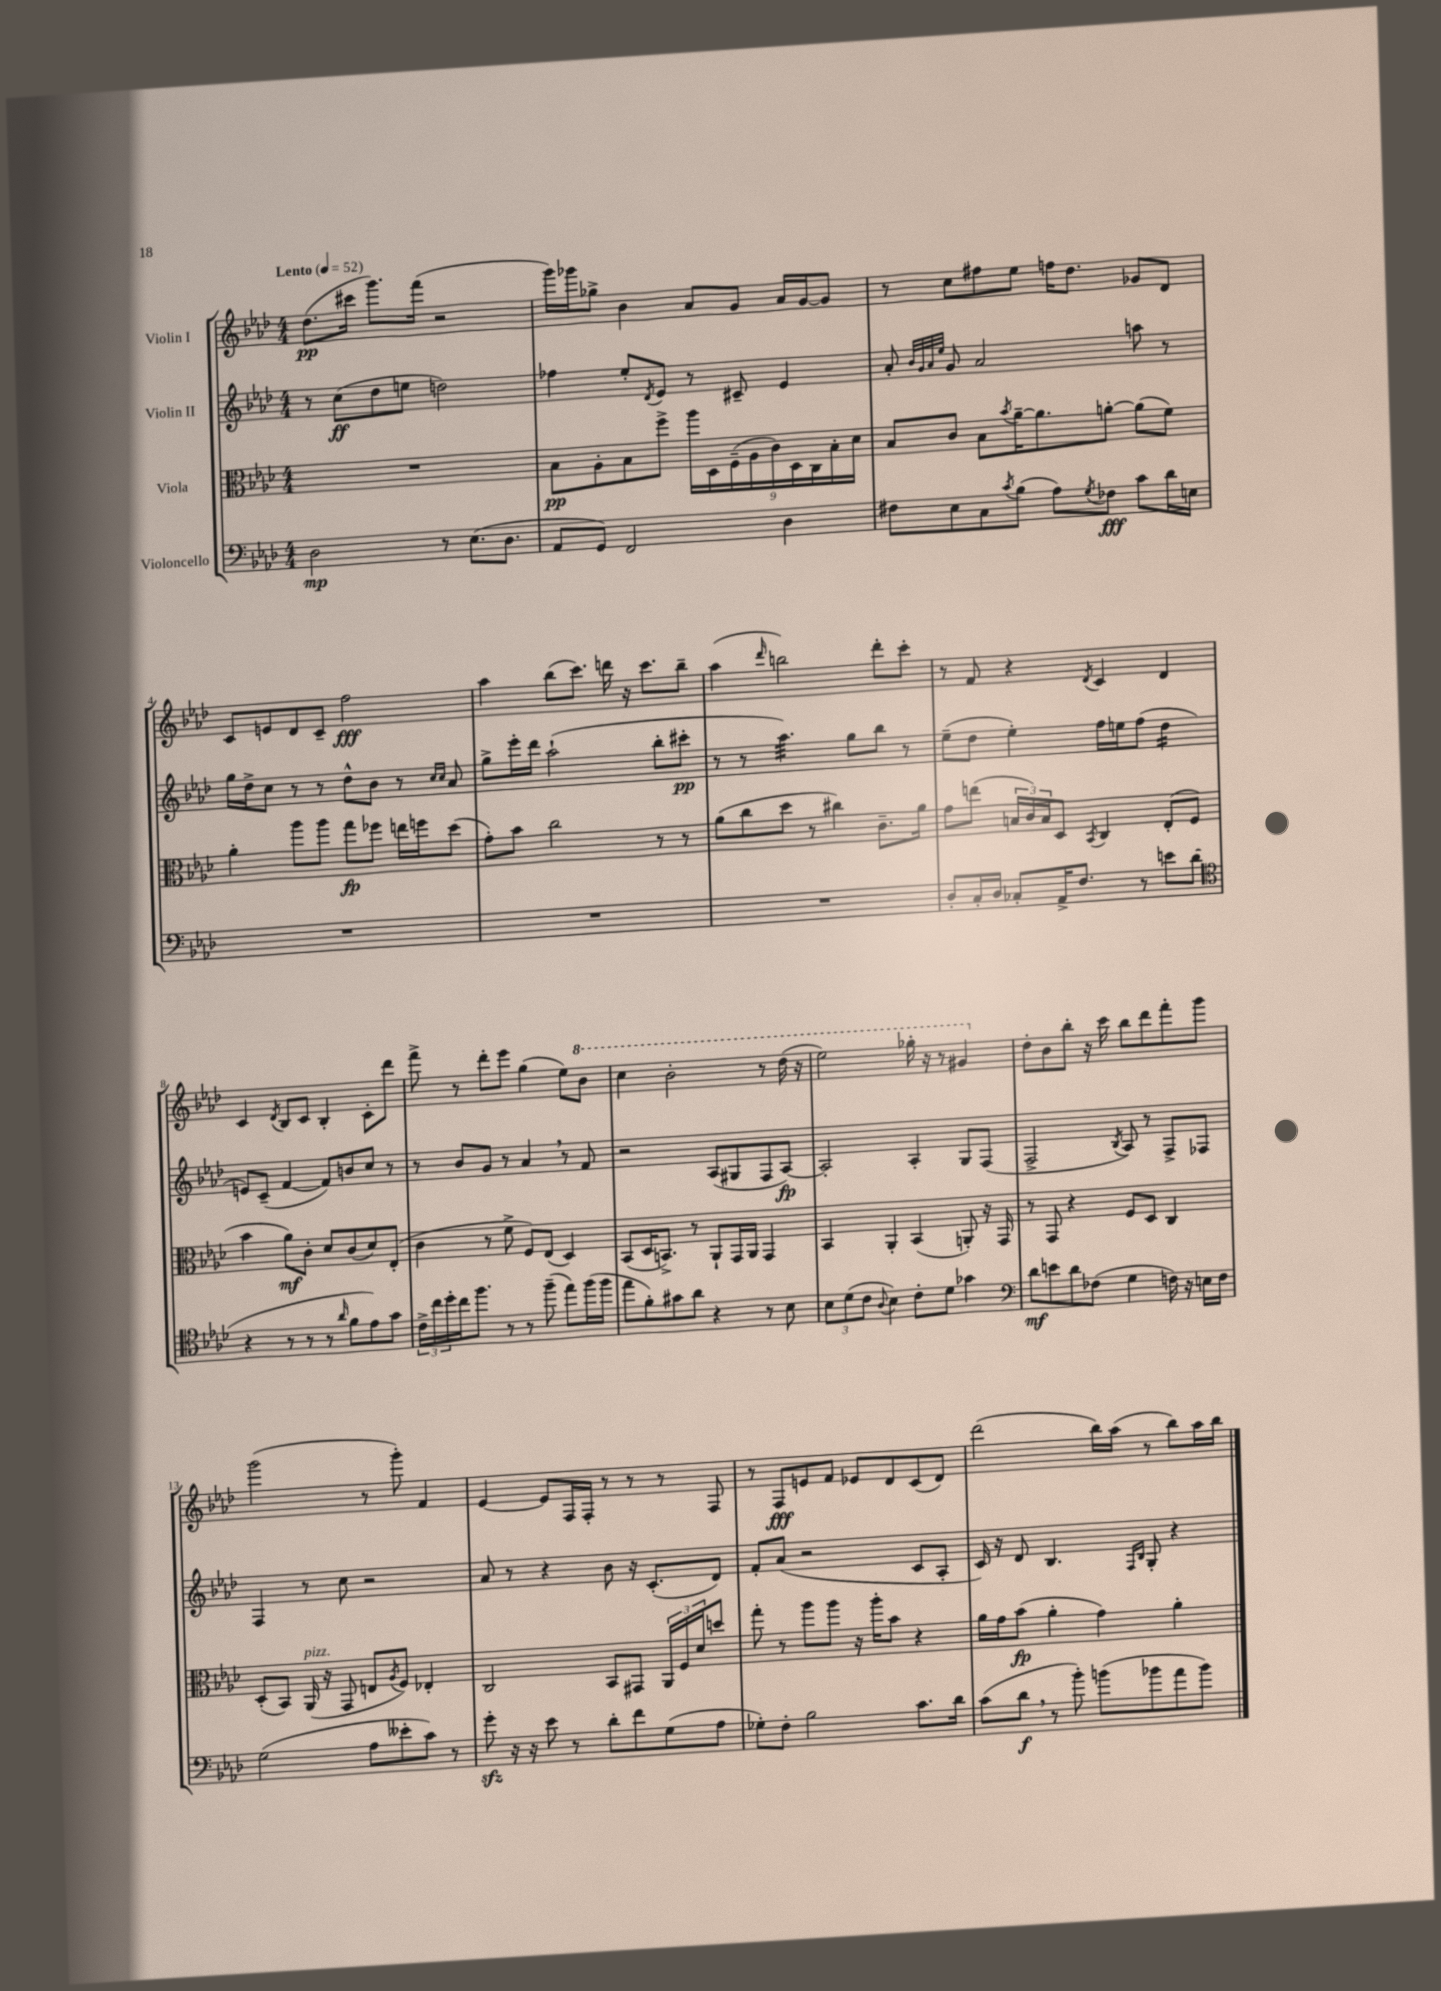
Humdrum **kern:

**kern	**kern	**kern	**kern
*staff4	*staff3	*staff2	*staff1
*clefF4	*clefC3	*clefG2	*clefG2
*k[b-e-a-d-]	*k[b-e-a-d-]	*k[b-e-a-d-]	*k[b-e-a-d-]
*M4/4	*M4/4	*M4/4	*M4/4
*MM52	*MM52	*MM52	*MM52
2D-	1r	8r	(8.dd-
.	.	(8cc	.
.	.	.	16ccc#
.	.	8dd-	8.ggg)
.	.	8ee	.
.	.	.	(16fff
8r	.	2dd)	2r
(8.E-	.	.	.
8.D-	.	.	.
=	=	=	=
8AA-	8B-	4ff-	16ggg)
.	.	.	16ggg-
8GG)	8A-'	.	8gg-^
2FF	8B-	8ee-'	4b-
.	.	8qd-	.
.	8ff^	8e-	.
.	18aa-	8r	8a-
.	18D-	.	.
.	(18F~	.	.
.	.	8c#~	8g
.	18A-	.	.
.	18c)	.	.
4D-	.	4e-	16a-
.	18D-	.	.
.	.	.	[16g
.	18C	.	.
.	.	.	8g]
.	18B-'	.	.
.	18d-	.	.
=	=	=	=
8F#	8B-	8a-'	8r
.	.	32qqb-	.
.	.	32qqg	.
.	.	32qqa-	.
.	.	32qqee-	.
8E-	8c	8g	8cc
8C	8B-	2a-	8ff#
8qc	8qb-	.	.
(8B-	[16a-~	.	8ee-
.	8.a-]	.	.
8A-)	.	.	16ff
.	.	.	8.dd-
8qG	.	.	.
8F-	[8a'	.	.
8c	(8a]	8aa	8g-
16d-	8f)	8r	8d-
16E	.	.	.
=	=	=	=
1r	4a-'	16gg	8c
.	.	16dd-^	.
.	.	8cc	8e
.	8aa-	8r	8d-
.	8aa-	8r	8c~
.	8gg	8dd-^^	2ff
.	8ff-	8b-	.
.	16ee	8r	.
.	16ff	.	.
.	.	16qqcc	.
.	.	16qqcc	.
.	(8dd-	8a-	.
=	=	=	=
1r	8g')	8gg^	4aa-
.	8b-	16eee-'	.
.	.	16ddd-	.
.	2cc	(2aa-`	(8bb-
.	.	.	8.ccc)
.	.	.	16ddd
.	.	.	16r
.	.	.	8.ccc
.	8r	8bb-'	.
.	8r	8ccc#'	8bb-~
=	=	=	=
1r	(8a-	8r	(4aa-
.	8cc	8r	.
.	.	.	16qqddd-
.	8dd-	4.aa-)	2bb)
.	8r	.	.
.	4cc#)	.	.
.	.	8gg	.
.	8.c~	8bb-	8ddd-'
.	.	8r	8ccc'
.	16a-	.	.
=	=	=	=
8D-'	8g	(8ee-~	8r
16C'	(8ee	8dd-	8f
16D-	.	.	.
8C-'	24B	4ee-')	4r
.	24c)	.	.
.	24B	.	.
16AA-^	8D-	.	.
8.F	.	.	.
.	8qBB-	.	8qd-
.	4C	16ff	4c
.	.	16ee	.
8r	.	(8ff	.
8e	(8E-'	4dd-	4d-
(8d-	8F	.	.
=	=	=	=
*clefC4	*	*	*
4r	4b-	8e)	4c
.	.	(8c~	.
.	.	.	8qd-
8r	8a-)	[4f	8B-
8r	8c'	.	8c
8r	8d-	8f])	4B-'
16qqa-	.	.	.
8f	(8c	8b	.
8e-)	8d-)	8cc	8c'
8g	(8E-'	8r	8ddd-
=	=	=	=
24c^	4c	8r	8fff^
24cc	.	.	.
24dd-'	.	.	.
16cc	.	8b-	8r
8.ff	.	.	.
.	8r	8g	8ddd-'
8r	8f^	8r	8eee-
8r	8F)	4a-	(4gg
(8ff~	(8E-	.	.
8ee-)	4D-)	8r	8ee-)
(16ff	.	8f	8bb-
16ff	.	.	.
=	=	=	=
8ee-	(8BB-	2r	4ccc
8f')	16D-	.	.
.	8.BB^)	.	.
8g#	.	.	2bb-'
8a-	8r	.	.
4r	8AA-`	(8A-	.
.	16GG	8G#	.
.	16AA-	.	.
8r	4GG	8F	8r
8B-	.	[8A-)	(16ddd-
.	.	.	16r
=	=	=	=
12B-	4BB-	2A-']	2eee-)
(12d-	.	.	.
12c	.	.	.
8qqA-	.	.	.
4B-)	4AA-'	.	.
8c'	(4BB-	4A-'	16ggg-'
.	.	.	16r
8d-	.	.	8r
4g-	8AA')	8G	4gg#
.	16r	(8F	.
.	16GG	.	.
=	=	=	=
*clefF4	*	*	*
8d-	8r	2F^	8dd-'
8e	8GG	.	8b-
8d-	4r	.	8bb-'
(8F-	.	.	16r
.	.	.	16ccc
.	.	8qB-	.
4G	8F	8A-)	8bb-
.	8D-	8r	8ddd-
16F)	4C	8F^	8fff'
16r	.	.	.
16E	.	8F-	8ggg
16F	.	.	.
=	=	=	=
(2G	(8D-'	4F	(2ggg
.	8BB-)	.	.
.	(16AA-	8r	.
.	16r	.	.
.	8GG	8cc	.
8A-	8E	2r	8r
.	8qA-	.	.
8e--'	8F)	.	8ggg')
8c)	4E-'	.	4f
8r	.	.	.
=	=	=	=
8g'	2C	8a-	[4e-
16r	.	8r	.
16r	.	.	.
8e-	.	4r	8e-]
8r	.	.	16F
.	.	.	16F'
8d-'	8BB-	8b-	8r
8f	8GG#	16r	8r
.	.	(8.c'	.
(8G	24AA-	.	8r
.	24F	.	.
.	24d-	.	.
8A-	8dd	8d-)	8F
=	=	=	=
8G-')	8gg'	8f'	8r
8F'	8r	(8a-	8F
2B-	8aa-	2r	8e
.	8aa-	.	8f
.	16r	.	8e-
.	16aa-'	.	.
.	8b-	.	8d-
8.c	4r	8c	(8c
.	.	8A-'	8d-)
16d-	.	.	.
=	=	=	=
(8c	16a-	16c)	(2ddd-
.	16g	16r	.
8d-	(8b-	8d-	.
8r	4a-'	4.B-	.
8b-')	.	.	.
(8b	4g)	.	16bb-)
.	.	.	(16aa-
.	.	16qqF	.
.	.	16qqB-	.
8b-	.	8G'	8r
8a-	4a-'	4r	8bb-)
8b-)	.	.	16aa-
.	.	.	16bb-
==	==	==	==
*-	*-	*-	*-
